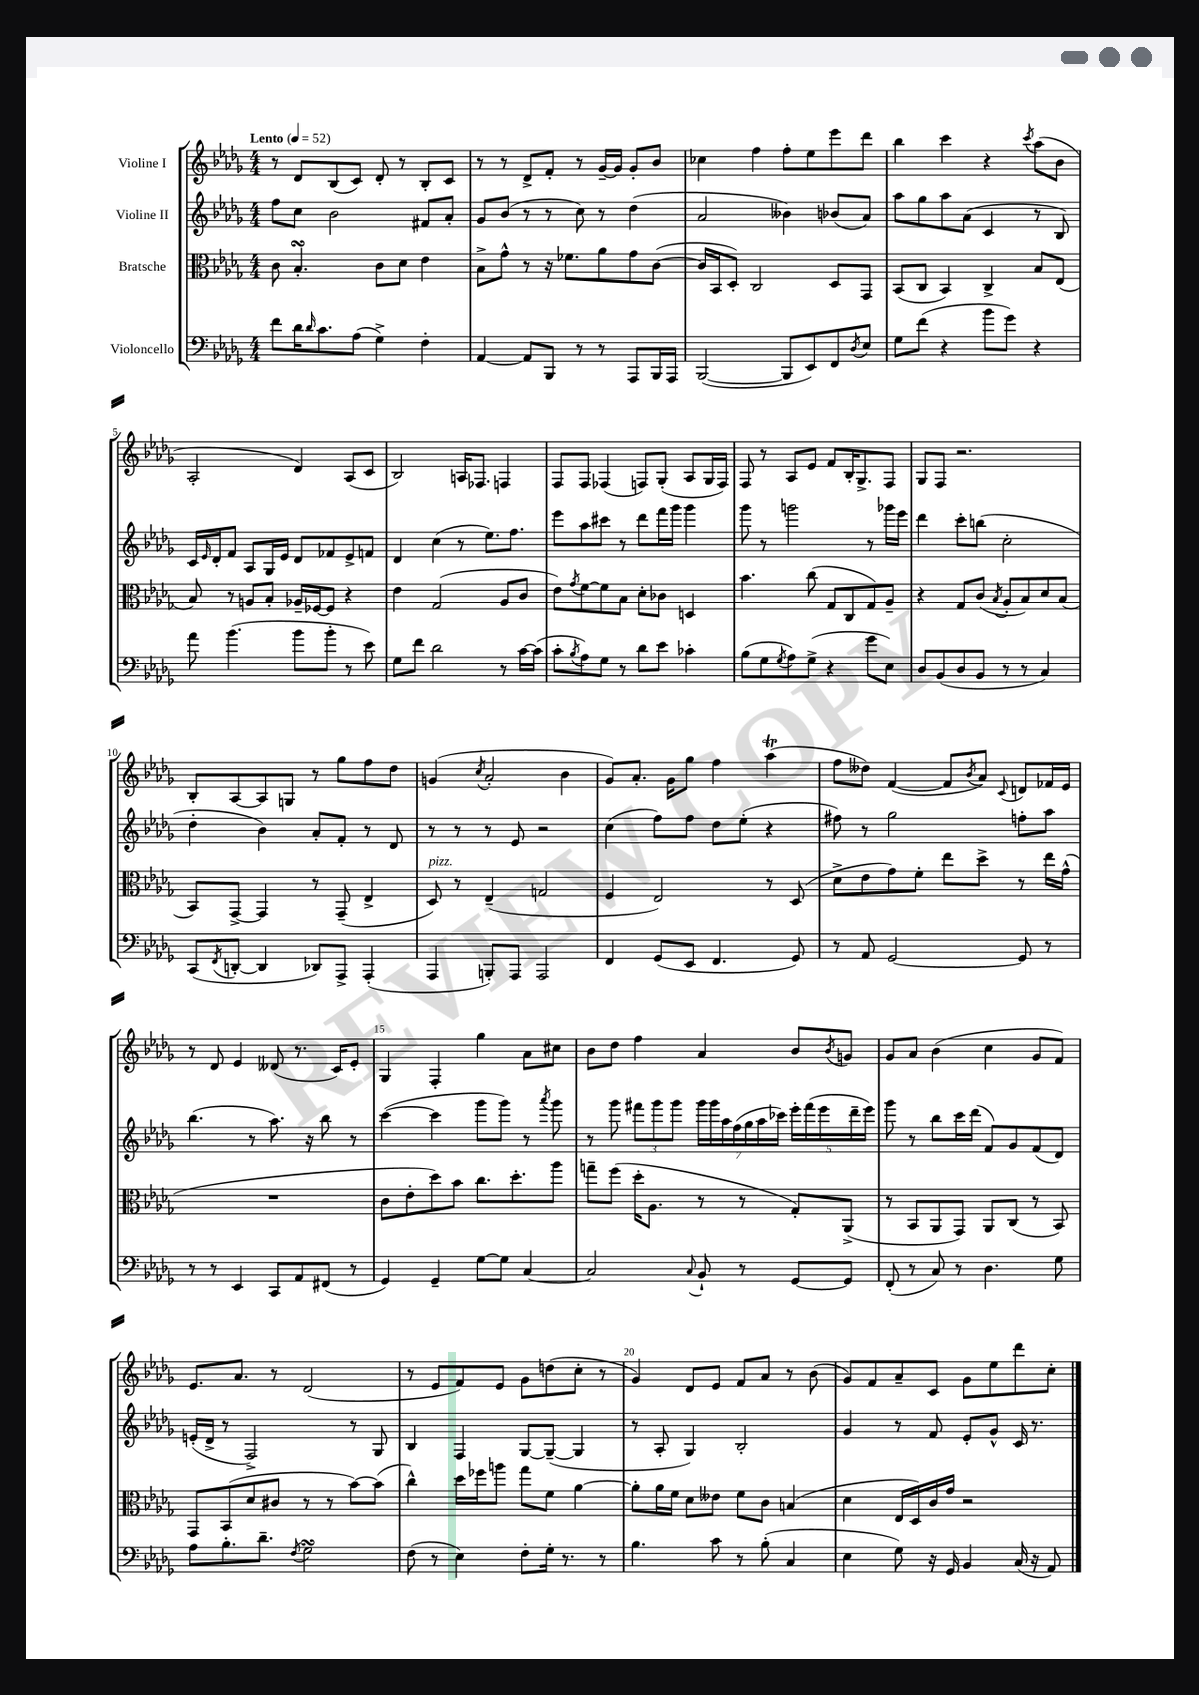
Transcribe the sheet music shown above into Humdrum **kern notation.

**kern	**kern	**kern	**kern
*staff4	*staff3	*staff2	*staff1
*clefF4	*clefC3	*clefG2	*clefG2
*k[b-e-a-d-g-]	*k[b-e-a-d-g-]	*k[b-e-a-d-g-]	*k[b-e-a-d-g-]
*M4/4	*M4/4	*M4/4	*M4/4
*MM52	*MM52	*MM52	*MM52
8f	8c	8ff	8r
16d-	4.B-'	8cc	8d-
16qqd-	.	.	.
8.c	.	.	.
.	.	2b-	(8B-
(8A-	.	.	8c)
4G-^)	8c	.	8d-'
.	8d-	.	8r
4F'	4e-	8f#	8B-'
.	.	8a-'	8c
=	=	=	=
[4AA-	8B-^	8g-	8r
.	8g-^^	(8b-	8r
8AA-]	8r	8r	8d-^
8BBB-	16r	8r	8f'
.	8.f-	.	.
8r	.	8cc)	8r
8r	8a-	8r	[16g-~
.	.	.	16g-]
8AAA-	8g-	(4dd-	8g-'
16BBB-	([8c	.	8b-
16AAA-	.	.	.
=	=	=	=
([2BBB-	16c]	2a-	4cc-
.	16BB-	.	.
.	8D-')	.	.
.	2C	.	4ff
8BBB-]	.	4b--)	8ff'
8EE-)	.	.	8ee-
8FF	8D-	(8b-	8eee-
8qD-	.	.	.
8E-	8GG-	8a-)	8ddd-
=	=	=	=
8G-	(8BB-	8aa-	4bb-
(8f	8C	8gg-	.
4r	4BB-)	8aa-	4ccc
.	.	(8a-	.
8b-	4C^	4c	4r
8g-)	.	.	.
.	.	.	8qccc
4r	8B-	8r	(8aa-
.	(8E-	8B-)	8b-
=	=	=	=
8a-	8B-)	16c	2A-'
.	.	16qqe-	.
.	.	16d-'	.
(4.b-	8r	8f	.
.	8A	8A-	.
.	8B-'	16G-	.
.	.	16e-	.
8b-	16A-~	8d-	4d-)
.	[16F-	.	.
8b-'	8F-]	8f-	.
8r	4r	8e-^	(8A-
8e-)	.	8f	8c
=	=	=	=
8G-	4e-	4d-	2B-)
8f	.	.	.
2d-	(2G-	(4cc	.
.	.	8r	16A
.	.	.	8.F-
.	.	8.ee-)	.
8r	8A-	.	4F
.	.	8.ff	.
[16c	8c	.	.
(16c]	.	.	.
=	=	=	=
8c'	8e-)	8eee-	8F
8qB-	8qg-	.	.
8A-)	[8f	8aa-	8F
8G-	8f]	8ccc#	(4F-
8r	8B-	8r	.
8d-	8d-'	8ddd-	8F)
8e-	8c-	16fff	(8G-'
.	.	16ggg-	.
4c-'	4D	4ggg-	8A-
.	.	.	16G-
.	.	.	16F)
=	=	=	=
(8B-	4.b-	8ggg-	8F
8G-	.	8r	8r
8qG-	.	.	.
8A-)	.	2ggg	8A-
(8G-^	(8cc	.	8e-
4r	8G-	.	8f
.	8C	.	16B-'
.	.	.	8.G-^
8g-	8G-)	8r	.
8E-)	8A-~	16ggg-	8F
.	.	16eee-	.
=	=	=	=
8D-	4r	4ddd-	8G-
(8BB-	.	.	8F
8D-	8G-	8ccc'	2.r
8BB-	(8c	(8bb	.
.	8qB-	.	.
8r	8A-'	2cc'	.
8r	8B-)	.	.
4C)	8d-	.	.
.	(8B-	.	.
=	=	=	=
(8CC	8BB-)	4dd-'	8B-'
8qFF	.	.	.
[8DD'	[8GG-^	.	[8A-
4DD]	4GG-]	4b-)	8A-]
.	.	.	8G
8DD-)	8r	8a-'	8r
8AAA-^	(8GG-~	8f'	8gg-
(4AAA-'	4E-^	8r	8ff
.	.	8d-	8dd-
=	=	=	=
4AAA-	8D-)	8r	(4g
.	8r	8r	.
.	.	.	8qcc
8BBB')	(4E-~	8r	2a-'
8AAA-	.	8e-	.
2AAA-	2G	2r	.
.	.	.	4b-
=	=	=	=
4FF	4F	(4cc	8g-)
.	.	.	8.a-'
(8GG-	2E-)	8ff)	.
.	.	.	16g-
8EE-	.	8ff	8gg-
4.FF	.	8dd-	4ff
.	.	(8ee-'	.
.	8r	4r	(4aa-
8GG-)	(8D-	.	.
=	=	=	=
8r	8d-^	8ff#)	8ff
8AA-	8e-	8r	8dd--)
[2GG-	8g-)	2gg-	([4f
.	8f'	.	.
.	8ee-	.	8f]
.	.	.	8qb-
.	8dd-^	.	8a-)
.	.	.	8qqc
8GG-]	8r	8ff'	8d
8r	16ee-	8aa-	16f-
.	(16g-^^	.	16e-
=	=	=	=
8r	1r	(4.bb-	8r
8r	.	.	8d-
4EE-	.	.	4e-
.	.	8r	.
8CC	.	8.aa-)	(8d--
8AA-	.	.	8.r
.	.	16r	.
(8FF#	.	8bb-	.
.	.	.	16c)
8r	.	8r	8e-'
=	=	=	=
4GG-)	8c	([4ccc	4G-
.	8e-'	.	.
4GG-~	8dd-)	4ccc]	4F'
.	8b-	.	.
[8G-	8.cc	8ggg-	4gg-
8G-]	.	8ggg-)	.
.	8.dd-'	.	.
[4C	.	8r	8a-
.	.	8qaaa-	.
.	8aa-	8ggg-	8cc#
=	=	=	=
2C]	8gg~	8r	8b-
.	(8ff	8ggg-	8dd-
.	16dd-'	12fff#	4ff
.	8.A-	.	.
.	.	12ggg-	.
.	.	12ggg-	.
8qqC	.	.	.
8BB-`	8r	28ggg-	4a-
.	.	28ggg-	.
.	.	28aa-	.
.	.	(28ff	.
8r	8r	.	.
.	.	28gg-	.
.	.	28aa-	.
.	.	28ccc-)	.
[8GG-	8G-')	20eee-'	8b-
.	.	(20fff#	.
.	.	20eee-	.
.	.	.	8qb-
8GG-]	(8AA-^	.	8g
.	.	20ddd-~	.
.	.	20eee-)	.
=	=	=	=
(8FF'	8r	8ggg-	8g-
8r	8BB-	8r	8a-
8C)	8AA-	8bb-	(4b-
8r	8GG-)	16ccc	.
.	.	(16ddd-	.
4.D-	8AA-	8f)	4cc
.	(8C	8g-	.
.	8r	(8f	8g-
8G-	8BB-)	8d-)	8f)
=	=	=	=
8A-	8GG-	(16e'	8.e-
.	.	16d-^	.
8.B-'	(8BB-	8r	.
.	.	.	8.a-
.	8d-	2F^)	.
8.d-~	.	.	.
.	8c#	.	8r
8qF	.	.	.
2G-	8r	.	(2d-
.	8r	.	.
.	[8b-)	8r	.
.	(8b-]	8G-	.
=	=	=	=
(8F	4cc^^)	4B-	8r
8r	.	.	8e-
4E-)	16dd-	4F	8f)
.	16ff-	.	.
.	8aa	.	8e-
8F'	8gg-	[8G-	8g-
16G-'	8f	(8G-~_	(8dd
8.r	.	.	.
.	[4a-	4G-]	8cc'
8r	.	.	8r
=	=	=	=
4.B-	8a-']	8r	4g-)
.	16a-	8A-'	.
.	16f	.	.
.	8d-	4G-)	8d-
8c	8e--	.	8e-
8r	8f	2B-'	8f
(8B-'	8c	.	8a-
4C	(4B	.	8r
.	.	.	(8b-
=	=	=	=
4E-	4d-	4g-	8g-)
.	.	.	8f
8G-)	16E-	8r	8a-~
.	16D-)	.	.
16r	16c	8f	8c
16GG-	16g-	.	.
4BB-	2r	8e-'	8g-
.	.	8g-^^	8ee-
(16C	.	16c	8ddd-
16r	.	8.r	.
8AA-)	.	.	8cc'
==	==	==	==
*-	*-	*-	*-
